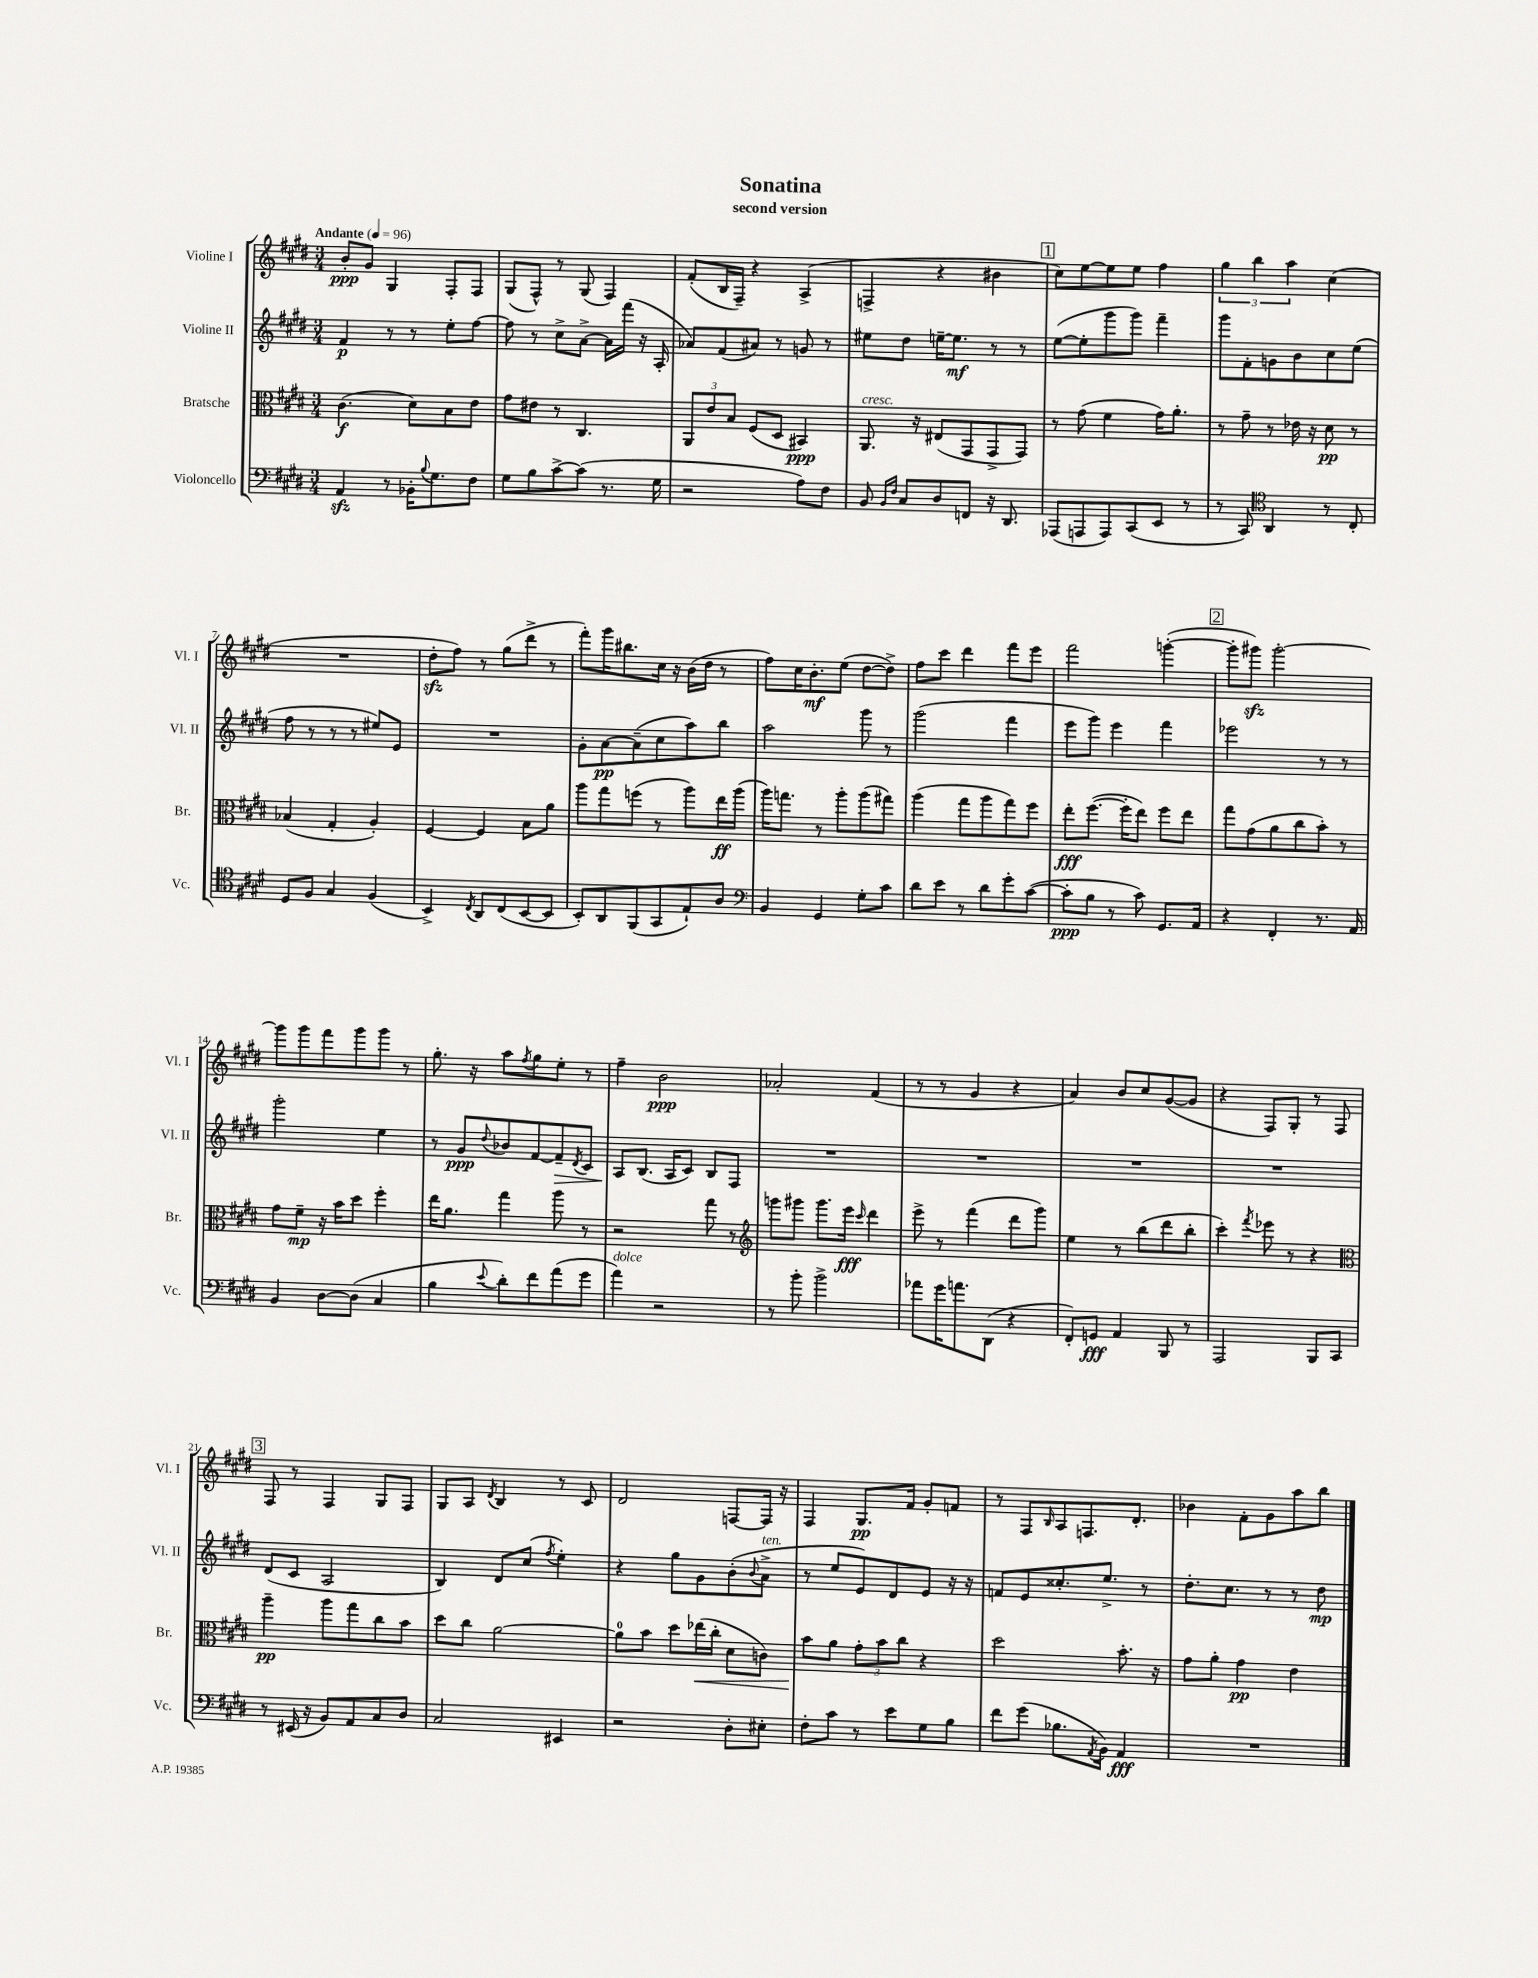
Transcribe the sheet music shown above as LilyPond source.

\header { title = "Sonatina" subtitle = "second version" }
<<
\new StaffGroup <<
\new Staff = "s0" \with { instrumentName = "Violine I" shortInstrumentName = "Vl. I" } {
    \clef treble \key e \major \numericTimeSignature \time 3/4 \tempo "Andante" 4 = 96
    b'8-.\ppp gis'8 gis4 fis8-. fis8 |
    gis8( fis8-^) r8 gis8( fis4) |
    fis'8-.( b16 fis16--) r4 a4->( |
    f4-> r4 bis'4 |
    \mark \markup { \box "1" } cis''8) e''8~ e''8 e''8 fis''4 |
    \tuplet 3/2 { gis''4 b''4 a''4 } cis''4( |
    R2. |
    dis''8-.\sfz fis''8) r8 gis''8( dis'''8-> r8 |
    fis'''8-.) gis'''16 bis''8. cis''16 r16 b'16( dis''16 r8 |
    fis''8) cis''16 b'8.-.\mf e''8( dis''8~ dis''8->) |
    fis''8 cis'''8 dis'''4 fis'''8 e'''8 |
    fis'''2 g'''4~-.( |
    \mark \markup { \box "2" } g'''8-. gis'''8\sfz) gis'''2~-. |
    gis'''8 gis'''8 fis'''8 gis'''8 gis'''8 r8 |
    gis''8.-. r16 a''8 \acciaccatura { fis''8 } gis''8 e''8-. r8 |
    fis''4-- b'2\ppp |
    aes'2-. fis'4( |
    r8 r8 gis'4 r4 |
    a'4) b'8 cis''8 gis'8~( gis'8 |
    r4 fis8) gis8-. r8 fis8 |
    \mark \markup { \box "3" } fis8 r8 fis4 gis8 fis8 |
    gis8 a8 \acciaccatura { dis'8 } b4 r8 cis'8 |
    dis'2 f8~ f16 r16 |
    fis4 gis8.\pp fis'16 gis'8-. f'8 |
    r8 fis8 \grace { b16 } a8 f8. dis'8.-. |
    bes'4 fis'8-. gis'8 a''8 b''8 \bar "|." |
}
\new Staff = "s1" \with { instrumentName = "Violine II" shortInstrumentName = "Vl. II" } {
    \clef treble \key e \major \numericTimeSignature \time 3/4
    fis'4\p r8 r8 e''8-. fis''8~ |
    fis''8 r8 cis''8-> a'8~-> a'16 fis'''16( r16 a16-. |
    aes'8) fis'8( ais'8) r8 g'8 r8 |
    eis''8 dis''8 e''16~-- e''8.\mf r8 r8 |
    \mark \markup { \box "1" } e''8~( e''8-. gis'''8 gis'''8) fis'''4-- |
    gis'''8 fis'8-. g'8 b'8 cis''8 e''8( |
    fis''8 r8 r8 r8 eis''8) e'8 |
    R2. |
    gis'8-. a'8~\pp a'8--( cis''8 a''8) b''8 |
    a''2 gis'''8 r8 |
    gis'''2( fis'''4 |
    e'''8 gis'''8) e'''4 fis'''4 |
    \mark \markup { \box "2" } ees'''2 r8 r8 |
    gis'''2-. e''4 |
    r8 gis'8\ppp \appoggiatura { dis''8 } bes'8 fis'8~ fis'8--\> \acciaccatura { dis'8 } cis'8 |
    a8\! b8.( a16 cis'8) b8 fis8 |
    R2. |
    R2. |
    R2. |
    R2. |
    \mark \markup { \box "3" } dis'8( cis'8 a2 |
    b4) dis'8 cis''8( \acciaccatura { fis''8 } e''4-.) |
    r4 gis''8 gis'8 b'8-.( \appoggiatura { b'8 } a'8->^\markup { \italic "ten." } |
    r8 e''8 e'8) dis'8 e'8 r16 r16 |
    f'8 e'8 cisis''8.-. e''8.-> r8 |
    dis''8.-. cis''8. r8 r8 dis''8\mp \bar "|." |
}
\new Staff = "s2" \with { instrumentName = "Bratsche" shortInstrumentName = "Br." } {
    \clef alto \key e \major \numericTimeSignature \time 3/4
    cis'4.\f( dis'8) b8 e'8 |
    gis'8 eis'8 r8 cis4. |
    \tuplet 3/2 { a,8 e'8 b8 } fis8( dis8 bis,4\ppp) |
    a,8.^\markup { \italic "cresc." } r16 eis8( gis,8 gis,8-> gis,8) |
    \mark \markup { \box "1" } r8 gis'8( fis'4 gis'16) a'8.-. |
    r8 gis'8-- r8 ees'16 r16 dis'8\pp r8 |
    bes4( gis4-. a4-.) |
    fis4~ fis4 b8 a'8 |
    a''8 gis''8 f''8( r8 a''8) e''16\ff a''16( |
    a''16) g''8. r8 a''8-. a''8( gis''8) |
    a''4( gis''8 a''8 gis''8) fis''8 |
    e''8-.\fff fis''8.~( fis''16-. e''8) fis''8 e''8 |
    \mark \markup { \box "2" } gis''8 gis'8( a'8 cis''8 b'8-.) r8 |
    gis'8 fis'8--\mp r16 b'16 dis''8 fis''4-. |
    e''16 a'8. gis''4 a''8 r8 |
    r2 gis''8 r8 |
    \clef treble g'''8 gis'''8 gis'''8. e'''16\fff \grace { cis'''16 } dis'''4 |
    e'''8-> r8 fis'''4( dis'''8 gis'''8) |
    e''4 r8 b''8( dis'''8 b''8-. |
    cis'''4-.) \acciaccatura { fis'''8 } ees'''8 r8 r4 |
    \mark \markup { \box "3" } \clef alto a''4--\pp a''8 gis''8 cis''8 b'8 |
    dis''8 cis''8 a'2~ |
    a'8-0 b'8 dis''8 ees''16\<( cis''16-. dis'8 c'8) |
    b'8\! a'8 \tuplet 3/2 { gis'8-. b'8 cis''8 } r4 |
    dis''2 b'8.-. r16 |
    gis'8 a'8-. gis'4\pp e'4 \bar "|." |
}
\new Staff = "s3" \with { instrumentName = "Violoncello" shortInstrumentName = "Vc." } {
    \clef bass \key e \major \numericTimeSignature \time 3/4
    a,4\sfz r8 bes,16-. \appoggiatura { b8 } gis8. fis8 |
    gis8 b8 cis'8~-> cis'8( r8. gis16 |
    r2 a8) fis8 |
    b,8 \grace { b,16 fis16 } cis8 dis8 f,8 r16 dis,8. |
    \mark \markup { \box "1" } aes,,8( a,,8 a,,8) cis,8( e,8 r8 |
    r8 cis,8) \clef tenor a,4 r8 cis8-. |
    dis8 fis8 gis4 fis4( |
    b,4->) \acciaccatura { cis8 } a,8 cis8( b,8~ b,8 |
    b,8-.) a,8 fis,8( gis,8 e8-!) a8 |
    \clef bass b,4 gis,4 gis8-. cis'8 |
    dis'8 e'8 r8 dis'8 gis'8-. cis'8~( |
    cis'8-.\ppp b8 r8 cis'8) gis,8. a,16 |
    \mark \markup { \box "2" } r4 fis,4-. r8. a,16 |
    b,4 dis8~ dis8( cis4 |
    b4 \appoggiatura { e'8 } dis'8-.) fis'8 a'8( gis'8 |
    a'4^\markup { \italic "dolce" }) r2 |
    r8 b'8-. b'2-> |
    aes'8 gis'16 a'8. dis,8( r4 |
    fis,8-.) g,8\fff a,4 b,,8 r8 |
    a,,2 b,,8 cis,8 |
    \mark \markup { \box "3" } r8 eis,16( r16 b,8) a,8 cis8 dis8 |
    cis2 eis,4 |
    r2 dis8-. eis8-. |
    fis8-. cis'8 r8 e'8 gis8 b8 |
    fis'8 gis'8( bes8. \acciaccatura { a,8 } b,16) a,4\fff |
    R2. \bar "|." |
}
>>
>>
